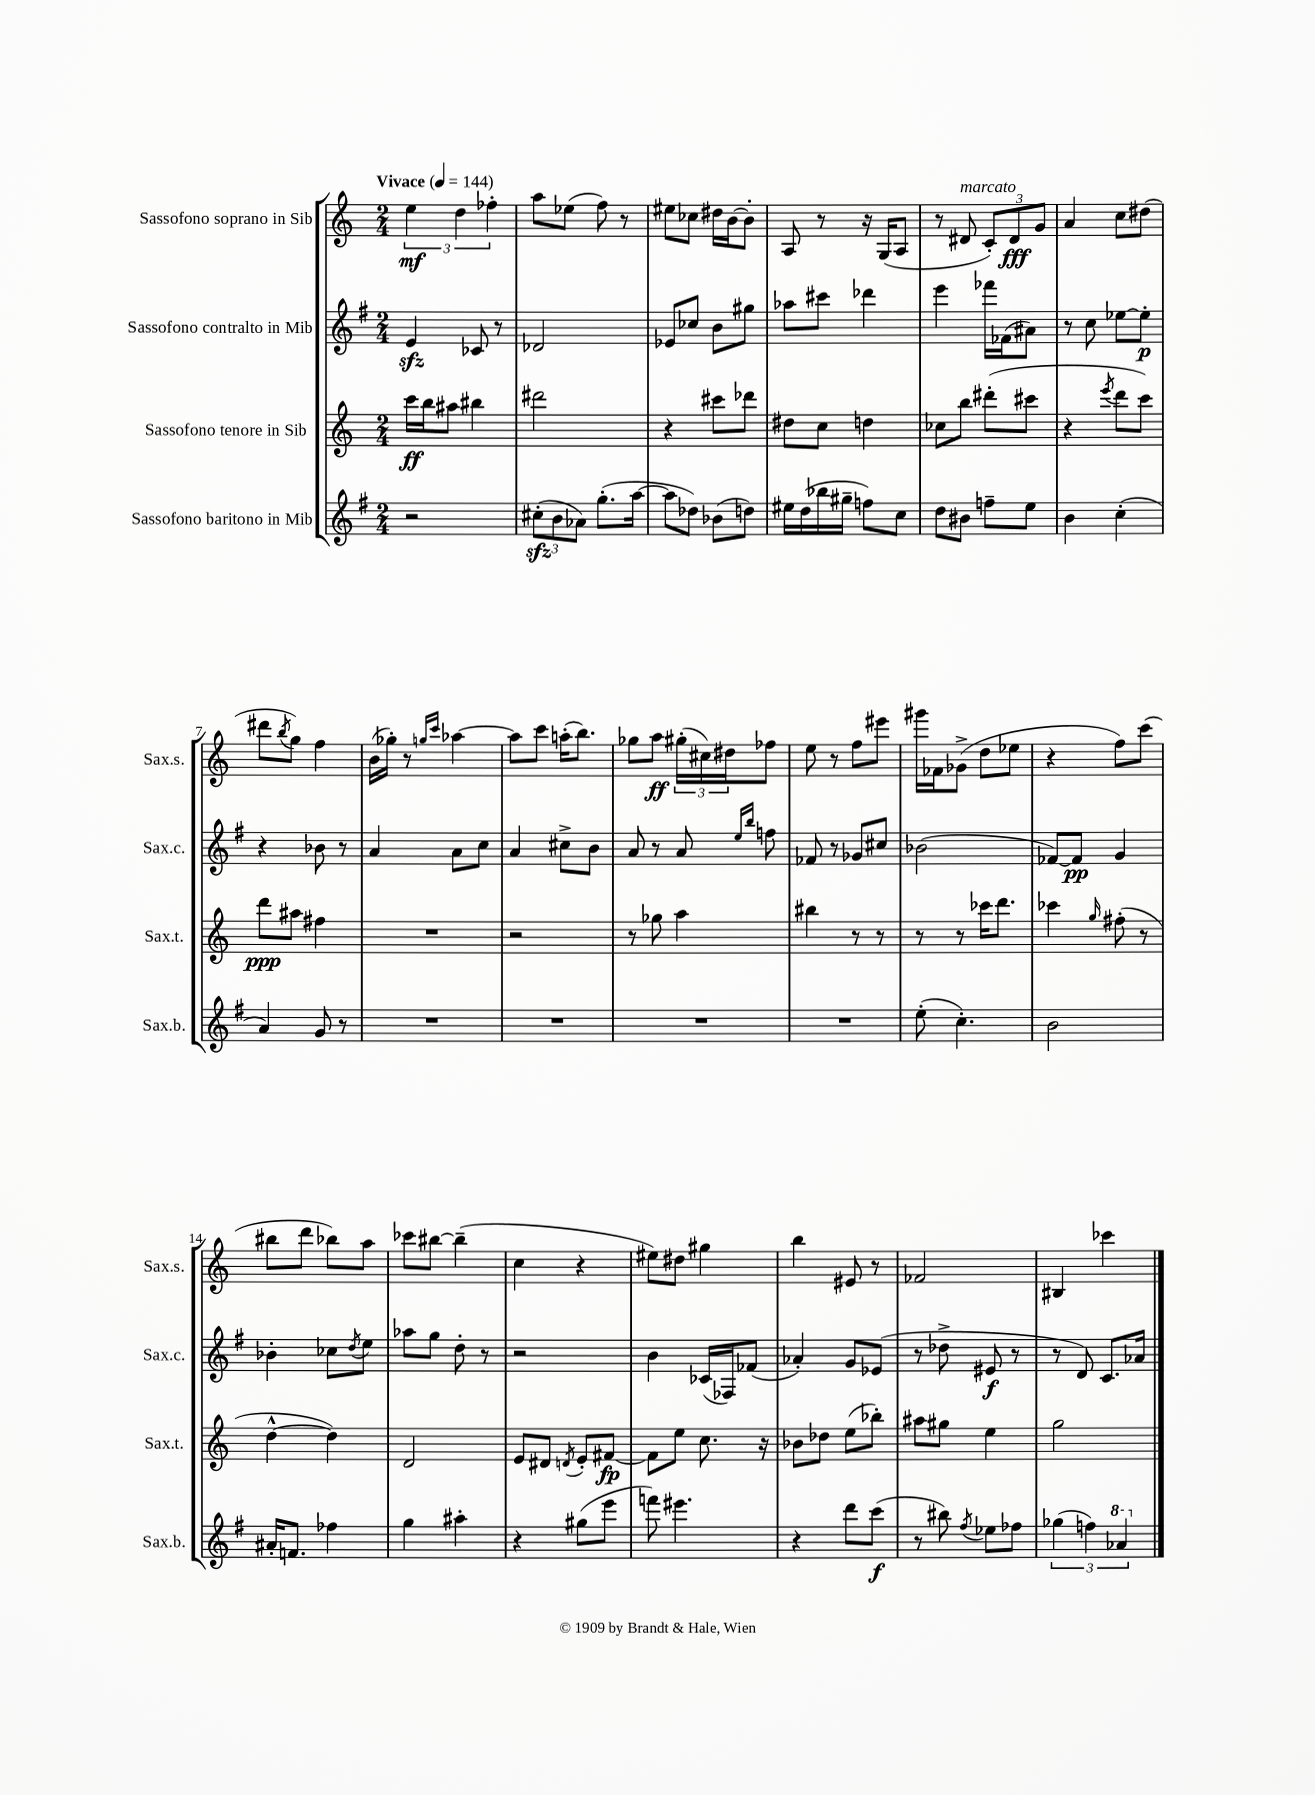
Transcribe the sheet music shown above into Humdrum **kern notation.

**kern	**kern	**kern	**kern
*staff4	*staff3	*staff2	*staff1
*clefG2	*clefG2	*clefG2	*clefG2
*k[f#]	*k[]	*k[f#]	*k[]
*M2/4	*M2/4	*M2/4	*M2/4
*MM144	*MM144	*MM144	*MM144
2r	16ccc	4e	6ee
.	16bb	.	.
.	8aa#	.	.
.	.	.	6dd
.	4bb#	8c-	.
.	.	.	6ff-'
.	.	8r	.
=	=	=	=
(12cc#'	2ddd#	2d-	8aa
12b	.	.	.
.	.	.	(8ee-
12a-)	.	.	.
(8.gg'	.	.	8ff)
.	.	.	8r
[16aa	.	.	.
=	=	=	=
8aa]	4r	8e-	8ee#
8dd-)	.	8cc-	8cc-
(8b-	8ccc#	8b	16dd#
.	.	.	[16b
8dd)	8ddd-	8gg#	8b']
=	=	=	=
16ee#	8dd#	8aa-	8A
(16dd	.	.	.
16bb-	8cc	8ccc#	8r
16gg#~	.	.	.
8ff)	4dd	4ddd-	16r
.	.	.	(16G
8cc	.	.	8A
=	=	=	=
8dd	8cc-	4eee	8r
8b#	8bb	.	8d#
8ff~	(8ddd#'	16fff-	12c')
.	.	(16f-	.
.	.	.	12d#
8ee	8ccc#	8a#)	.
.	.	.	12g
=	=	=	=
4b	4r	8r	4a
.	.	8cc	.
.	8qeee	.	.
(4cc'	8ddd	[8ee-	8cc
.	8ccc)	8ee-']	(8dd#
=	=	=	=
4a)	8ddd	4r	8ddd#
.	.	.	8qbb
.	8aa#	.	8gg)
8g	4ff#	8b-	4ff
8r	.	8r	.
=	=	=	=
2r	2r	4a	(16b
.	.	.	16gg-')
.	.	.	8r
.	.	.	16qqgg
.	.	.	16qqccc
.	.	8a	[4aa-
.	.	8cc	.
=	=	=	=
2r	2r	4a	8aa-]
.	.	.	8ccc
.	.	8cc#^	(16aa'
.	.	.	8.bb)
.	.	8b	.
=	=	=	=
2r	8r	8a	8gg-
.	8gg-	8r	8aa
.	4aa	8a	(24gg#'
.	.	.	24cc#)
.	.	.	24dd#
.	.	16qqee	.
.	.	16qqbb	.
.	.	8ff	8ff-
=	=	=	=
2r	4bb#	8f-	8ee
.	.	8r	8r
.	8r	8g-	8ff
.	8r	8cc#	8eee#
=	=	=	=
(8ee'	8r	(2b-	16ggg#
.	.	.	16f-
4.cc')	8r	.	(8g-^
.	16ccc-	.	8dd
.	8.ddd	.	.
.	.	.	8ee-
=	=	=	=
2b	4ccc-	[8f-)	4r
.	.	8f-]	.
.	16qqgg	.	.
.	(8ff#'	4g	8ff)
.	8r	.	(8ccc
=	=	=	=
16a#'	[4dd^^	4b-'	8bb#
8.f	.	.	.
.	.	.	8ddd
4ff-	4dd])	8cc-	8bb-)
.	.	8qdd	.
.	.	8ee	8aa
=	=	=	=
4gg	2d	8aa-	8ccc-
.	.	8gg	[8bb#
4aa#'	.	8dd'	(4bb#~]
.	.	8r	.
=	=	=	=
4r	8e	2r	4cc
.	8d#	.	.
.	8qd	.	.
(8gg#	8e'	.	4r
8eee	[8f#	.	.
=	=	=	=
8fff)	8f#]	4b	8ee#)
4.eee#	8ee	.	8dd#
.	8.cc	(16c-	4gg#
.	.	16F-)	.
.	.	(8f-	.
.	16r	.	.
=	=	=	=
4r	8b-	4a-')	4bb
.	8dd-	.	.
8ddd	(8ee	8g	8e#
(8ccc	8bb-')	(8e-	8r
=	=	=	=
8r	8aa#	8r	2f-
8bb#)	8gg#	8dd-^	.
8qff#	.	.	.
8ee-	4ee	8e#	.
8ff-	.	8r	.
=	=	=	=
(6gg-	2gg	8r	4B#
.	.	8d)	.
6ff)	.	.	.
.	.	8.c	4ccc-
6aa-	.	.	.
.	.	16a-	.
==	==	==	==
*-	*-	*-	*-
